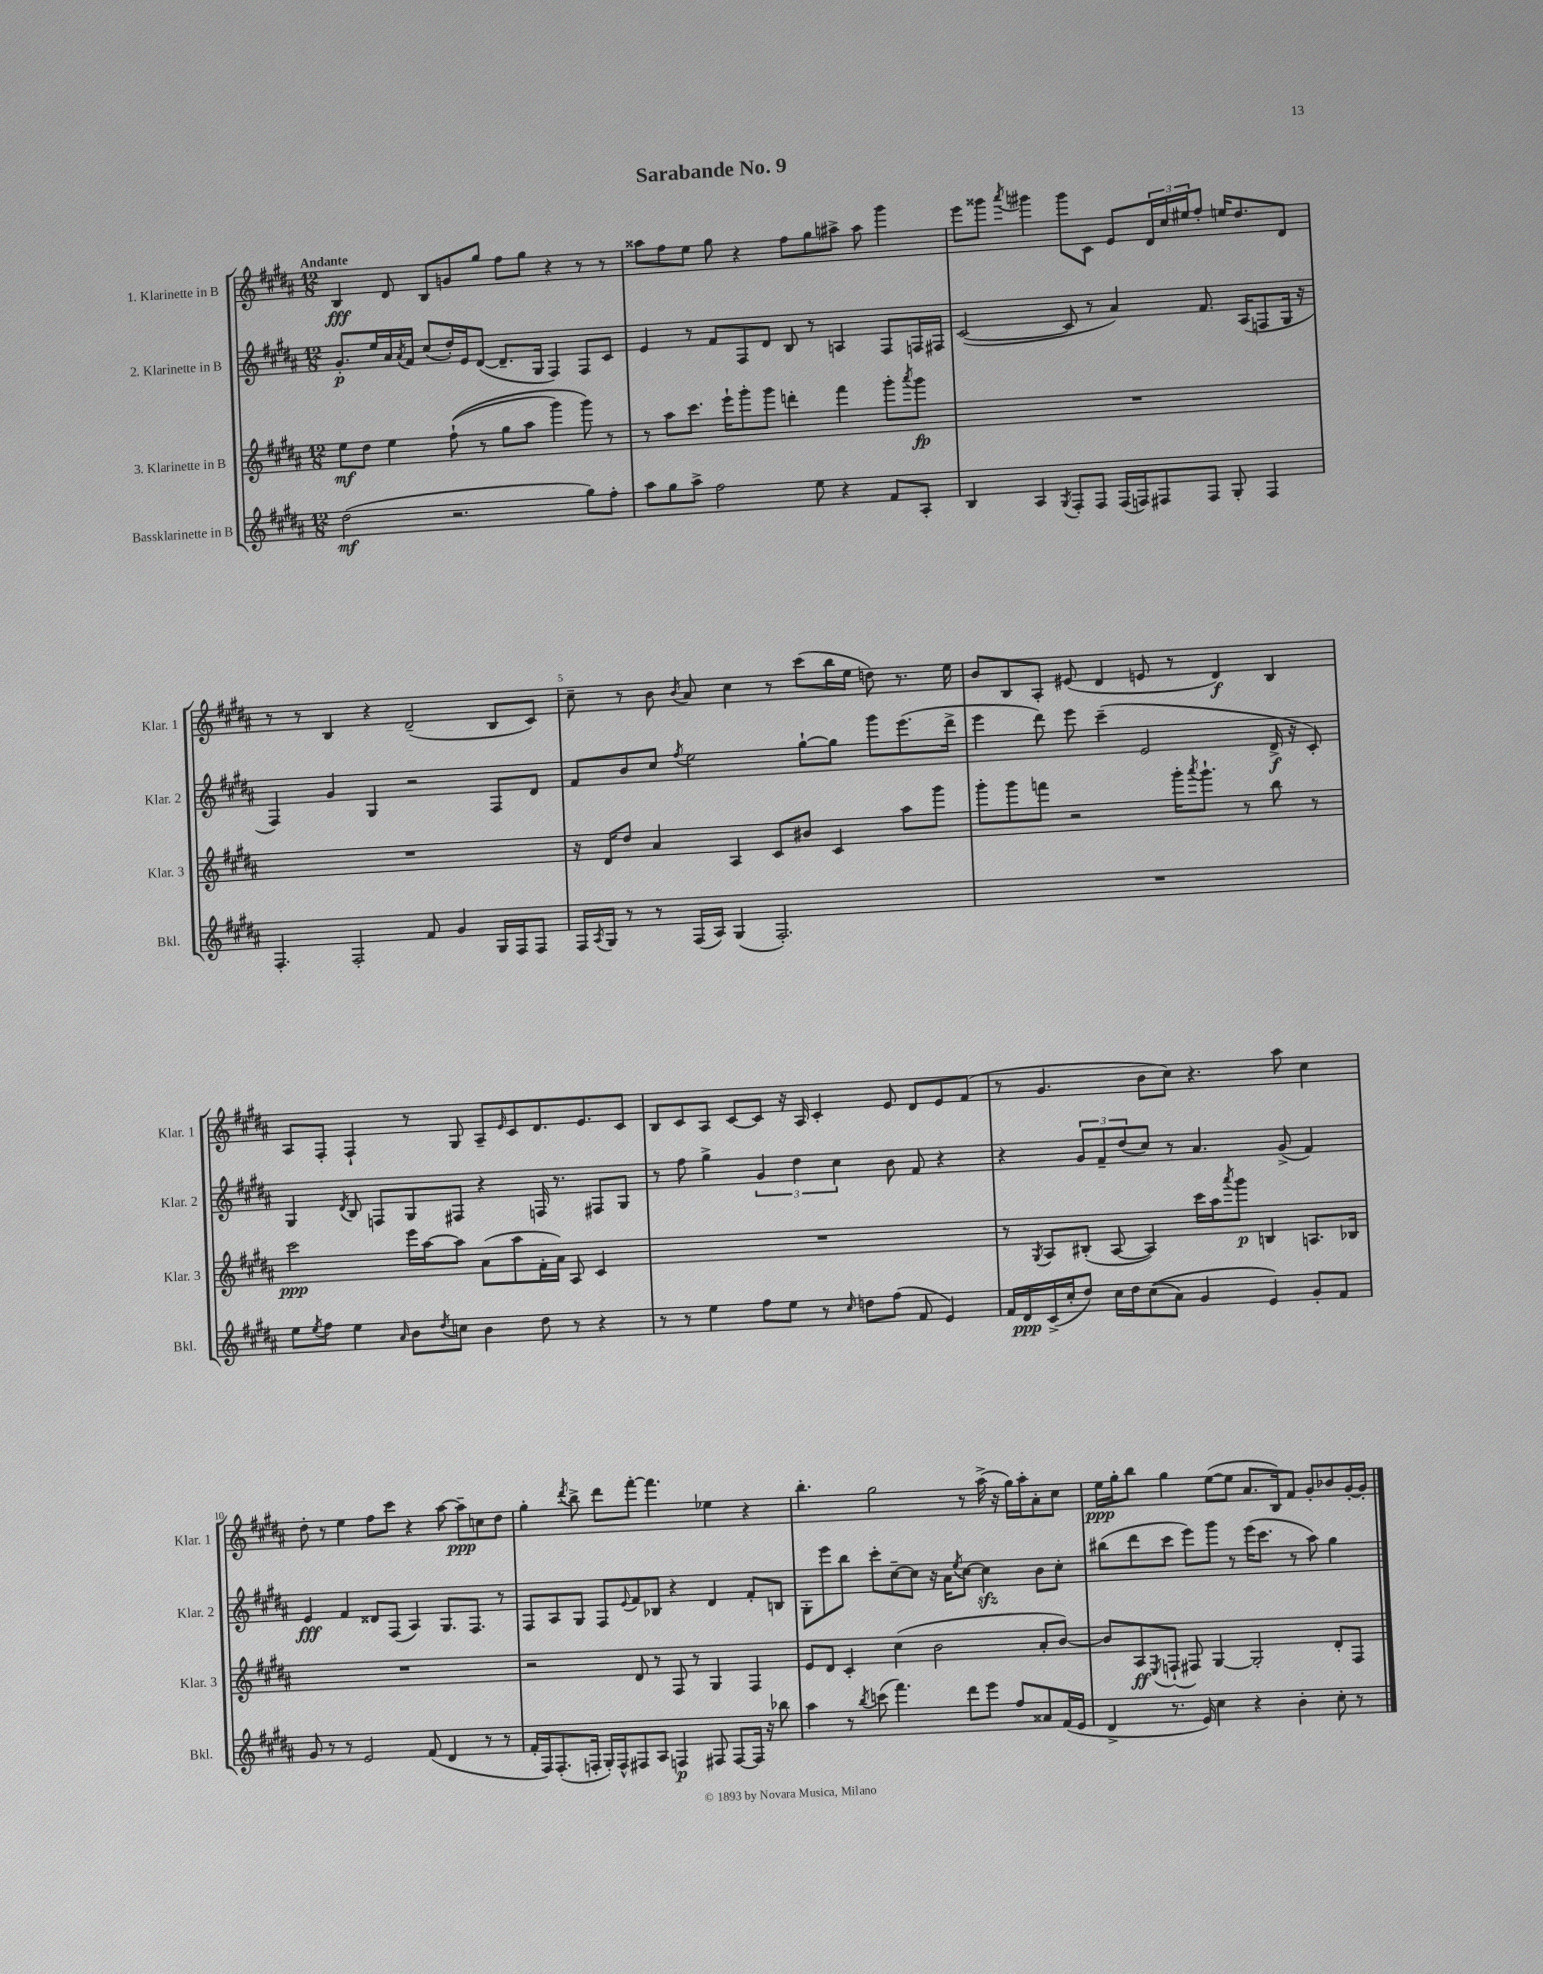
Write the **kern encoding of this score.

**kern	**kern	**kern	**kern
*staff4	*staff3	*staff2	*staff1
*clefG2	*clefG2	*clefG2	*clefG2
*k[f#c#g#d#a#]	*k[f#c#g#d#a#]	*k[f#c#g#d#a#]	*k[f#c#g#d#a#]
*M12/8	*M12/8	*M12/8	*M12/8
(2dd#	8ee	8.g#'	4B
.	8dd#	.	.
.	.	16ee	.
.	4ee	16a#	8d#
.	.	8qa#	.
.	.	16f#	.
.	.	(8cc#	8B
2.r	&((8ff#`	16dd#')	8g
.	.	16e	.
.	8r	([8d#	8gg#
.	8gg#	8.d#~]	8ff#
.	8aa#	.	8gg#
.	.	16G#	.
.	4ggg#)	4F#)	4r
8gg#)	8ggg#&)	8F#	8r
8ff#'	8r	8c#	8r
=	=	=	=
8aa#	8r	4e	8aa##
8gg#	8aa#	.	8ff#
8aa#^	8.ccc#	8r	8ee
2ff#	.	8f#	8gg#
.	16eee`	.	.
.	8ggg#'	8F#	4r
.	8ggg#	8d#	.
.	4ddd'	8B	8ff#
8ee	.	8r	8gg#
4r	4fff#	4A	8aa#^
.	.	.	8aa#
8f#	8ggg#'	8F#	4ggg#
.	8qaaa#	.	.
8A#'	8ggg#	16F	.
.	.	16F#	.
=	=	=	=
4B	1.r	([2c#	8eee
.	.	.	8ggg##
.	.	.	8qaaa#
4A#	.	.	4ggg#
8qG#	.	.	.
8F#'	.	8c#]	8ggg#
8F#	.	8r	8c#
(16F#	.	4a#)	8e
16F)	.	.	.
8F#	.	.	24d#
.	.	.	24cc#
.	.	.	24ee#
8F#	.	8.f#	8ff#'
8G#'	.	.	16ee
.	.	(16A#	8.dd#
4F#	.	8F	.
.	.	16G#	8d#
.	.	16r	.
=	=	=	=
4.F#'	1.r	4F#)	8r
.	.	.	8r
.	.	4g#	4B
2F#'	.	.	.
.	.	4G#	4r
.	.	2r	(2d#~
8f#	.	.	.
4g#	.	.	.
16G#	.	8F#	8B
16F#	.	.	.
8F#	.	8d#	8c#)
=	=	=	=
16F#	16r	8f#	8cc#~
8qA#	.	.	.
16G#	16d#	.	.
8r	8dd#	8b	8r
8r	4a#	8cc#	8b
.	.	8qff#	8qb
(16F#	.	2ee	8a#
16A#)	.	.	.
(4G#	4A#	.	4cc#
2.F#')	8c#	.	8r
.	8b#	[8gg#`	(8ccc#
.	4c#	8gg#]	16bb
.	.	.	16ee
.	.	8ggg#	8dd)
.	8aa#	(8.eee	8.r
.	8ggg#	.	.
.	.	16ddd#^	16ee
=	=	=	=
1.r	8ggg#'	4eee	8b
.	8ggg#	.	8B
.	8fff	8ddd#)	8A#'
.	2r	8eee	(8e#
.	.	(4ccc#~	4d#
.	.	2e	8e
.	16ggg#'	.	8r
.	8qaaa#	.	.
.	8.ggg#`	.	.
.	.	.	4d#)
.	8r	.	.
.	8bb	16d#^	4B
.	.	16r	.
.	8r	8c#')	.
=	=	=	=
8ee	2ccc#	4G#	8A#
8qee	.	.	.
8ff#	.	.	8F#'
.	.	8qd#	.
4ee	.	8B	4F#`
.	.	8F	.
16qqa#	.	.	.
8b	16eee	8G#	8r
.	[16aa#	.	.
8qdd#	.	.	.
8cc	8aa#]	8F#	8G#
4b	(8a#	4r	8A#~
.	.	.	16qqe
.	8aa#	.	8c#
8dd#	16f#'	16F	8.d#
.	16a#)	8.r	.
8r	8A#	.	.
.	.	.	8.e
4r	4c#	8F#	.
.	.	8G#	8c#
=	=	=	=
8r	1.r	8r	8B
8r	.	8ff#	8c#
4ee	.	4gg#^	8A#
.	.	.	[8c#
8ff#	.	6g#	8c#]
8ee	.	.	16r
.	.	6dd#	.
.	.	.	16A#
8r	.	.	4c#'
.	.	6cc#	.
16qqcc#	.	.	.
8dd	.	.	.
(8ff#	.	8b	8e
8f#	.	8f#	8d#
4e)	.	4r	8e
.	.	.	(8f#
=	=	=	=
16f#	8r	4r	8r
16d#	.	.	.
.	8qG#	.	.
(16c#^	8A#	.	4.g#
16cc#'	.	.	.
8dd#)	(8B#'	12g#	.
.	.	12f#~	.
16cc#	[8A#	.	.
.	.	(12dd#	.
16dd#	.	.	.
&((8cc#	4A#])	8cc#)	8b
8a#)	.	8r	8cc#)
4g#	16ccc#	4.a#	4.r
.	16aa#	.	.
.	8qaaa#	.	.
.	8ggg#	.	.
4e&)	4B	.	.
.	.	(8g#^	8aa#
8g#'	8.A	4f#)	4cc#
8f#	.	.	.
.	16B-	.	.
=	=	=	=
8g#	1.r	4e	8dd#'
8r	.	.	8r
8r	.	4f#	4ee
2e	.	.	.
.	.	8d##	8ff#
.	.	(8F#	8ccc#
.	.	4A#)	4r
(8f#	.	.	.
4d#	.	8.G#	[8aa#
.	.	.	8aa#~]
.	.	8.F#	.
8r	.	.	8cc
8r	.	8r	8dd#
=	=	=	=
16f#'	2r	8F#	4gg#'
16F#)	.	.	.
(8.F#'	.	8A#	.
.	.	.	8qddd#
.	.	8G#	8bb^
16F'	.	.	.
16G#')	.	8F#	8ddd#
16F^^	.	.	.
.	.	8qqe	.
8F#	8d#	8f#	[8fff#'
8A#	8r	8B-	4.fff#]
4F	8F#	4r	.
.	8r	.	.
8F#	4G#	4d#	4ee-
[8F#	.	.	.
16F#]	4F#	8f#'	4r
16r	.	.	.
8bb-	.	8B	.
=	=	=	=
4aa#	8e	8G#'	4.bb'
.	8d#	8eee	.
8r	4c#'	8bb	.
8qbb	.	.	.
(8ccc	.	8ccc#'	2gg#
4.fff#)	(4cc#	[8cc#~	.
.	.	8cc#]	.
.	2b	16r	.
.	.	16a#	.
.	.	8qee	.
8ddd#	.	[8cc#	8r
8eee	.	4cc#]	(16aa#^
.	.	.	16r
8ff#	.	.	16gg#)
.	.	.	16aa#'
8a##	8a#'	8b	8a#'
(16f#	[8b)	8cc#'	8cc#
16e	.	.	.
=	=	=	=
4d#^	8b]	(8bb#	16ee
.	.	.	16gg#'
.	8A#	8ddd#	8bb
.	8qE	.	.
8.r	(8F`	8ccc#	4gg#
.	8F#)	8eee)	.
16e)	.	.	.
4cc#	[4G#	8ggg#	([8ee
.	.	8r	8ee]
4r	2G#']	(16eee	8.a#
.	.	8.ccc#	.
.	.	.	16B)
4b'	.	8r	8f#
.	.	8aa#)	8g#'
8cc#'	8d#'	4gg#	8b-
8r	8F#	.	[16g#'
.	.	.	16g#']
==	==	==	==
*-	*-	*-	*-
